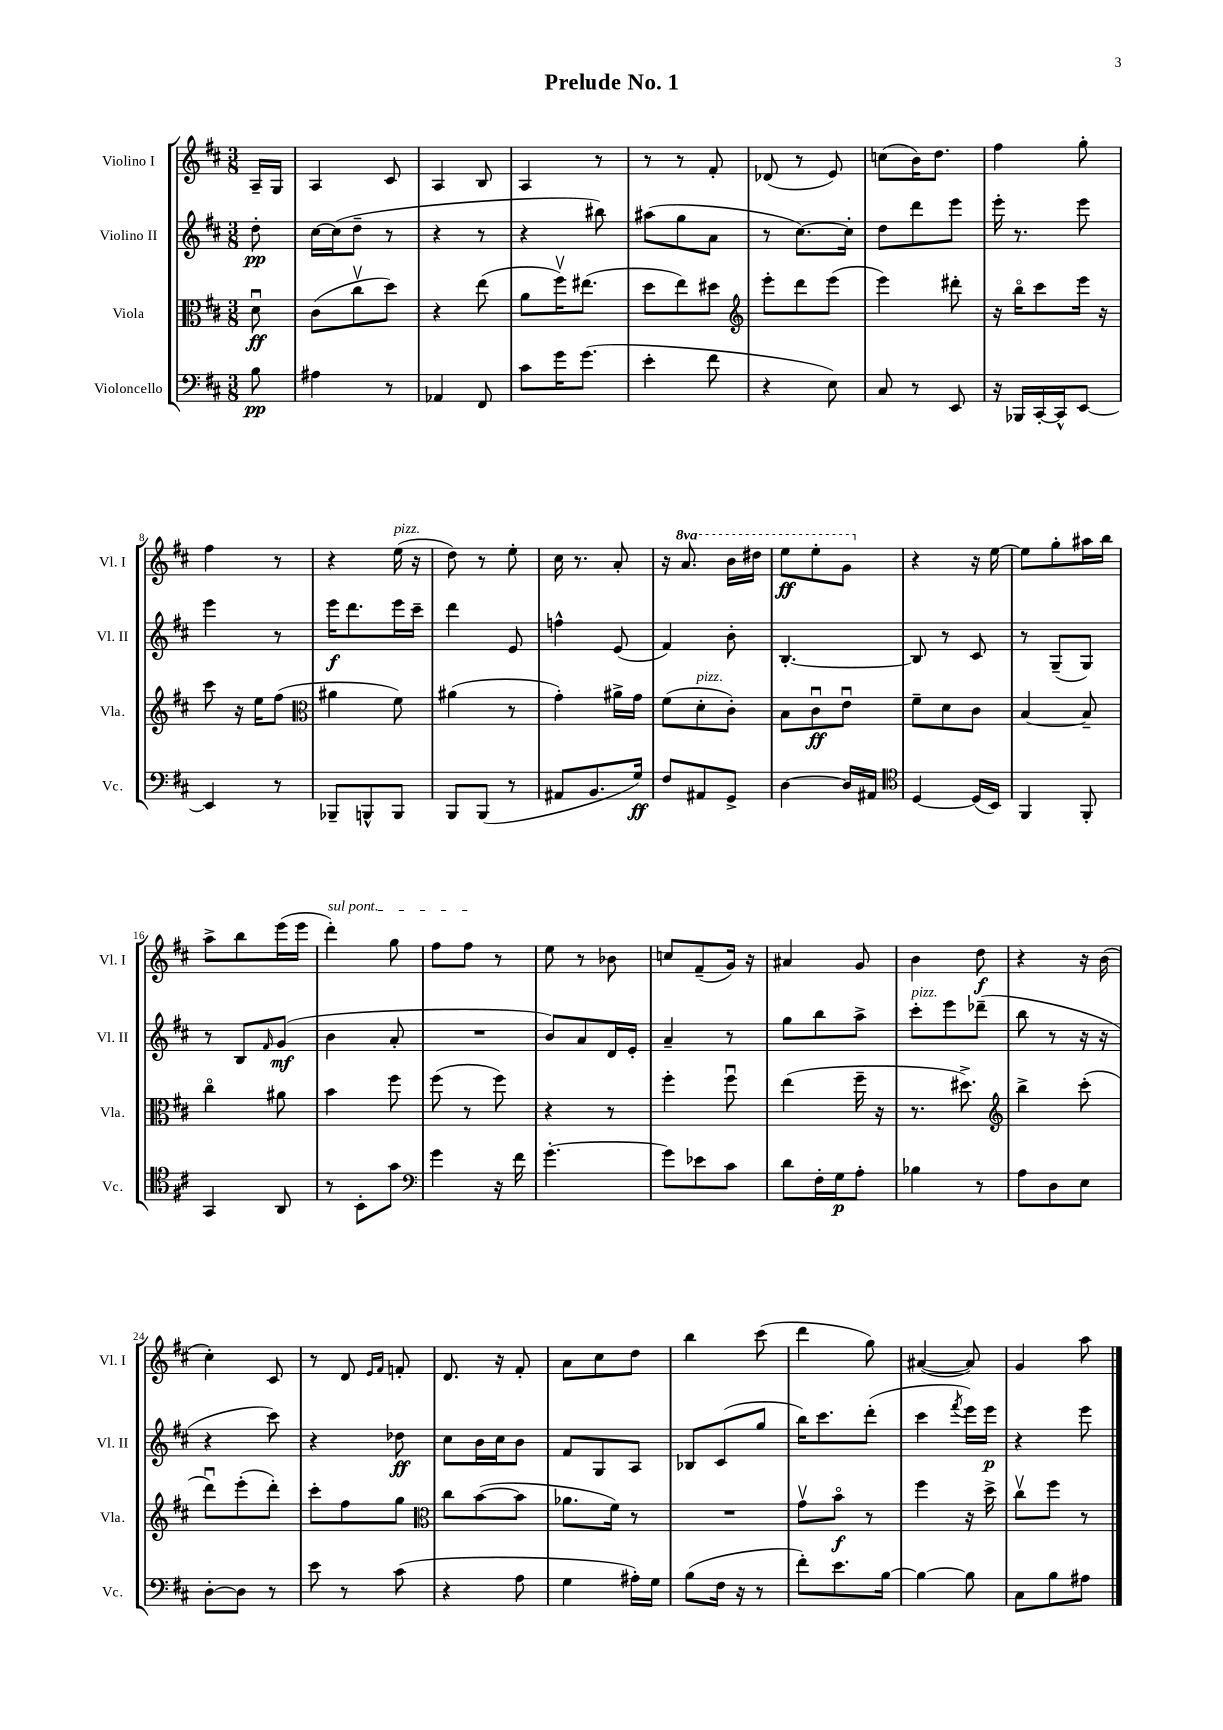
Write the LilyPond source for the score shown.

\header { title = "Prelude No. 1" }
<<
\new StaffGroup <<
\new Staff = "s0" \with { instrumentName = "Violino I" shortInstrumentName = "Vl. I" } {
    \clef treble \key d \major \numericTimeSignature \time 3/8 \set Staff.ottavationMarkups = #ottavation-simple-ordinals \partial 8
    a16-- g16 |
    a4 cis'8 |
    a4 b8 |
    a4 r8 |
    r8 r8 fis'8-. |
    des'8( r8 e'8) |
    c''8( b'16) d''8. |
    fis''4 g''8-. |
    fis''4 r8 |
    r4 e''16^\markup { \italic "pizz." }( r16 |
    d''8) r8 e''8-. |
    cis''16 r8. a'8-. |
    r16 \ottava #1 a''8. b''16 dis'''16 |
    e'''8\ff e'''8-. g''8 \ottava #0 |
    r4 r16 e''16~ |
    e''8 g''8-. ais''16 b''16 |
    a''8-> b''8 e'''16( e'''16 |
    \once \override TextSpanner.bound-details.left.text = \markup { \italic "sul pont." } d'''4-.\startTextSpan) g''8 |
    fis''8 fis''8\stopTextSpan r8 |
    e''8 r8 bes'8 |
    c''8 fis'8--( g'16) r16 |
    ais'4 g'8 |
    b'4 d''8\f |
    r4 r16 b'16( |
    cis''4-.) cis'8 |
    r8 d'8 \grace { e'16 fis'16 } f'8-. |
    d'8. r16 fis'8-. |
    a'8 cis''8 d''8 |
    b''4 cis'''8( |
    d'''4 g''8) |
    ais'4~( ais'8) |
    g'4 a''8 \bar "|." |
}
\new Staff = "s1" \with { instrumentName = "Violino II" shortInstrumentName = "Vl. II" } {
    \clef treble \key d \major \numericTimeSignature \time 3/8 \partial 8
    d''8-.\pp |
    cis''16~ cis''16( d''8-- r8 |
    r4 r8 |
    r4 bis''8) |
    ais''8( g''8 a'8 |
    r8 cis''8.~) cis''16-. |
    d''8 d'''8 e'''8 |
    e'''16-. r8. e'''8 |
    e'''4 r8 |
    e'''16\f d'''8. e'''16 cis'''16-- |
    d'''4 e'8 |
    f''4-^ e'8( |
    fis'4) b'8-. |
    b4.~-. |
    b8 r8 cis'8 |
    r8 g8--( g8) |
    r8 b8 \grace { fis'16 } g'8\mf( |
    b'4 a'8-. |
    R4. |
    b'8) a'8 d'16 e'16-. |
    a'4-- r8 |
    g''8 b''8 a''8-> |
    cis'''8-.^\markup { \italic "pizz." } e'''8 des'''8--( |
    b''8 r8 r16 r16 |
    r4 cis'''8) |
    r4 des''8\ff |
    cis''8 b'16 cis''16 b'8 |
    fis'8 g8 a8 |
    bes8 cis'8( g''8 |
    b''16) cis'''8. d'''8-.( |
    cis'''4 \acciaccatura { fis'''8 } e'''16) e'''16\p |
    r4 e'''8 \bar "|." |
}
\new Staff = "s2" \with { instrumentName = "Viola" shortInstrumentName = "Vla." } {
    \clef alto \key d \major \numericTimeSignature \time 3/8 \partial 8
    d'8\downbow\ff |
    cis'8( cis''8\upbow d''8) |
    r4 e''8( |
    a'8 fis''16\upbow) eis''8.( |
    d''8 e''8) dis''8 |
    \clef treble e'''8-. d'''8 e'''8( |
    e'''4) dis'''8-. |
    r16 b''16\flageolet cis'''8 e'''16 r16 |
    cis'''8 r16 e''16 fis''8( |
    \clef alto ais'4 fis'8) |
    ais'4( r8 |
    g'4-.) ais'16-> g'16 |
    fis'8( d'8-.^\markup { \italic "pizz." } cis'8-.) |
    b8 cis'8\downbow\ff e'8\downbow |
    fis'8-- d'8 cis'8 |
    b4~ b8-- |
    cis''4\flageolet ais'8 |
    b'4 fis''8 |
    fis''8( r8 fis''8) |
    r4 r8 |
    fis''4-. fis''8\downbow |
    e''4( fis''16-- r16 |
    r8. dis''8.->) |
    \clef treble b''4-> cis'''8-.( |
    d'''8\downbow) e'''8-.( d'''8-.) |
    cis'''8-. fis''8 g''8 |
    \clef alto cis''8 b'8~( b'8 |
    aes'8. fis'16) r8 |
    R4. |
    g'8\upbow b'8\flageolet\f r8 |
    fis''4 r16 d''16-> |
    cis''8\upbow fis''8 r8 \bar "|." |
}
\new Staff = "s3" \with { instrumentName = "Violoncello" shortInstrumentName = "Vc." } {
    \clef bass \key d \major \numericTimeSignature \time 3/8 \partial 8
    b8\pp |
    ais4 r8 |
    aes,4 fis,8 |
    cis'8 g'16 g'8.( |
    e'4-. fis'8 |
    r4 e8) |
    cis8 r8 e,8 |
    r16 bes,,16 cis,16~-. cis,16-^ e,8~ |
    e,4 r8 |
    bes,,8-- b,,8-^ b,,8 |
    b,,8 b,,8( r8 |
    ais,8 b,8. g16\ff) |
    fis8 ais,8 g,8-> |
    d4~ d16 ais,16 |
    \clef tenor d4~ d16( b,16) |
    fis,4 fis,8-. |
    g,4 a,8 |
    r8 b,8-. g'8 |
    \clef bass g'4 r16 fis'16 |
    g'4.~-. |
    g'8 ees'8 cis'8 |
    d'8 fis16-. g16\p a8-. |
    bes4 r8 |
    a8 d8 e8 |
    d8~-. d8 r8 |
    e'8 r8 cis'8( |
    r4 a8 |
    g4 ais16-.) g16 |
    b8( fis16 r16 r8 |
    fis'8-.) e'8. b16~ |
    b4~ b8 |
    cis8 b8 ais8 \bar "|." |
}
>>
>>
